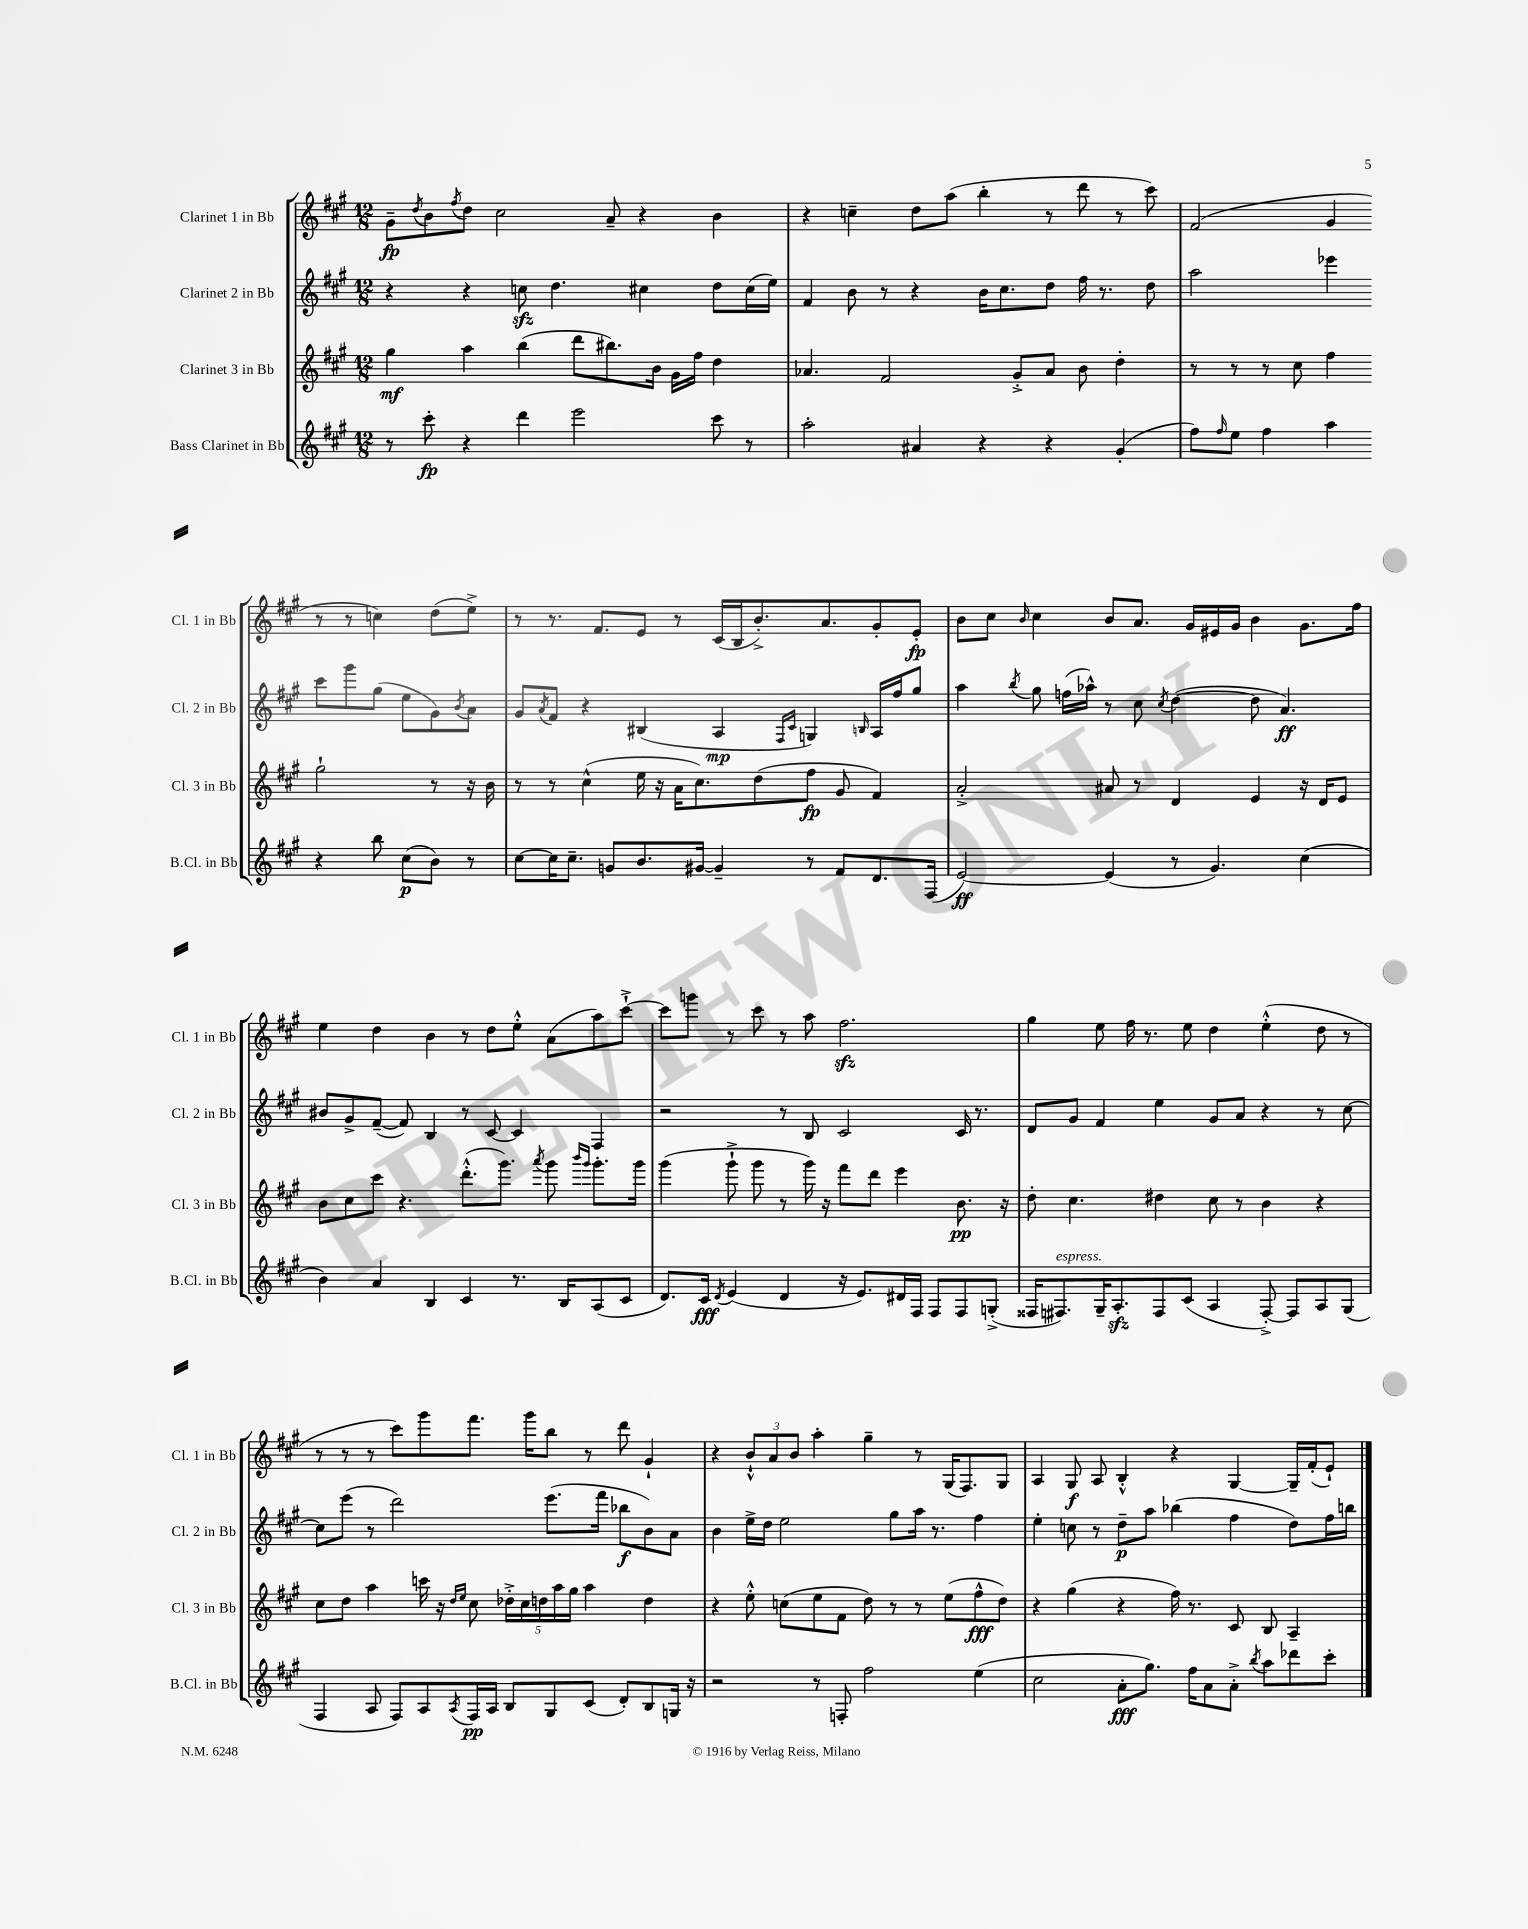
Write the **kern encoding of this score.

**kern	**kern	**kern	**kern
*staff4	*staff3	*staff2	*staff1
*clefG2	*clefG2	*clefG2	*clefG2
*k[f#c#g#]	*k[f#c#g#]	*k[f#c#g#]	*k[f#c#g#]
*M12/8	*M12/8	*M12/8	*M12/8
8r	4gg#	4r	8g#~
.	.	.	8qdd
8ccc#'	.	.	8b
.	.	.	8qff#
4r	4aa	4r	8dd
.	.	.	2cc#
4ddd	(4bb	8cc	.
.	.	4.dd	.
2eee	8ddd	.	.
.	8.bb#)	.	8a~
.	.	4cc#	4r
.	16b	.	.
.	16g#	.	.
.	16ff#	.	.
8ccc#	4dd	8dd	4b
8r	.	(16cc#	.
.	.	16ee)	.
=	=	=	=
2aa'	4.a-	4f#	4r
.	.	8b	4cc~
.	2f#	8r	.
4a#	.	4r	8dd
.	.	.	(8aa
4r	.	16b	4bb'
.	.	8.cc#	.
.	8g#'^	.	.
4r	8a-	8dd	8r
.	8b	16ff#	8ddd
.	.	8.r	.
(4g#'	4dd'	.	8r
.	.	8dd	8ccc#)
=	=	=	=
8ff#)	8r	2aa	(2f#
16qqff#	.	.	.
8ee	8r	.	.
4ff#	8r	.	.
.	8cc#	.	.
4aa	4ff#	4eee-	4g#
4r	2gg#`	8ccc#	8r
.	.	8ggg#	8r
8bb	.	(8gg#	4cc)
(8cc#	.	8ee	.
8b)	8r	8g#)	(8dd
.	.	8qb	.
8r	16r	8a	8ee^)
.	16b	.	.
=	=	=	=
[8cc#	8r	8g#	8r
.	.	8qa	.
16cc#]	8r	8f#	8.r
8.cc#~	.	.	.
.	(4cc#^^	4r	.
.	.	.	8.f#
8g	.	.	.
8.b	16ee	(4B#	8e
.	16r	.	.
.	16a	.	8r
[16g#	8.cc#)	.	.
4g#~]	.	4A	(16c#
.	.	.	16B
.	(8dd	.	8.b'^)
.	.	16qqF#	.
.	.	16qqc#	.
8r	8ff#	4G)	.
.	.	.	8.a
8f#	8g#	.	.
.	.	16qqB	.
8.d	4f#)	16A	8g#'
.	.	16ff#	.
.	.	8gg#	8e'
(16F#	.	.	.
=	=	=	=
[2e)	2a'^	4aa	8b
.	.	.	8cc#
.	.	8qbb	16qqb
.	.	8gg#	4cc#
.	.	(16ff	.
.	.	16aa-^^)	.
(4e]	8a#	8r	8b
.	8r	8cc#	8.a
.	.	8qcc#	.
8r	4d	([4dd	.
.	.	.	16g#
4.g#)	.	.	16e#
.	.	.	16g#
.	4e	8dd]	4b
.	.	4.a)	.
(4cc#	16r	.	8.g#
.	16d	.	.
.	8e	.	.
.	.	.	16ff#
=	=	=	=
4b)	8b	8b#	4ee
.	8cc#	8g#^	.
4a	8ccc#	([8f#~	4dd
.	4.r	8f#])	.
4B	.	4B	4b
4c#	(8.ddd'^^	8r	8r
.	.	[8c#	8dd
.	8.ggg#)	.	.
8.r	.	4c#]	8ee'^^
.	8qaaa	.	.
.	8ggg#	.	(8a
16B	.	.	.
.	16qqbbb	.	.
.	16qqggg#	.	.
(8A	8.ggg#'	4F#	8aa)
8c#	.	.	[8ccc#`^
.	16ggg#	.	.
=	=	=	=
8.d)	(4ggg#	2r	8ccc#]
.	.	.	8ggg
16c#	.	.	.
8qd	.	.	.
(4e	8ggg#`^	.	8r
.	8ggg#	.	8ccc#
4d	8r	8r	8r
.	16ggg#)	8B	8aa
.	16r	.	.
16r	8fff#	2c#	2.ff#
8.e)	.	.	.
.	8ddd	.	.
16d#	4eee	.	.
16F#	.	.	.
8F#	.	.	.
8F#	8.b	16c#	.
.	.	8.r	.
(8G'^	.	.	.
.	16r	.	.
=	=	=	=
16F##	8dd'	8d	4gg#
8.F#)	.	.	.
.	4.cc#	8g#	.
16G#~	.	4f#	8ee
8.A'	.	.	.
.	.	.	16ff#
.	.	.	8.r
8F#	4dd#	4ee	.
(8c#	.	.	8ee
4A	8cc#	8g#	4dd
.	8r	8a	.
[8F#'^)	4b	4r	(4ee'^^
8F#]	.	.	.
8A	4r	8r	8dd
(8G#	.	[8cc#	8r
=	=	=	=
4F#	8cc#	8cc#]	8r
.	8dd	(8eee	8r
8A	4aa	8r	8r
8F#)	.	2ddd)	8ccc#)
8A	16ccc	.	8ggg#
.	16r	.	.
.	16qqdd	.	.
8qA	16qqee	.	.
16F#	8cc#	.	8.fff#
16A	.	.	.
8B	20dd-'^	.	.
.	20cc#	.	.
.	.	.	16ggg#
.	20dd	.	.
8G#	.	(8.eee	8bb
.	20aa	.	.
.	20gg#	.	.
(8c#	4aa	.	8r
.	.	16fff#	.
8d')	.	8bb-	8ddd
8B	4dd	8b)	4g#`
16G	.	8a	.
16r	.	.	.
=	=	=	=
2r	4r	4b	4r
.	8ee'^^	16ee^	12b`^^
.	.	16dd	.
.	.	.	12a
.	(8cc	2ee	.
.	.	.	12b
8r	8ee	.	4aa'
8F'	8f#	.	.
2ff#	8dd)	.	4gg#~
.	8r	8gg#	.
.	8r	16aa	8r
.	.	8.r	.
.	(8ee	.	(16G#
.	.	.	8.F#)
(4ee	8ff#^^	4ff#	.
.	8dd)	.	8G#
=	=	=	=
2cc#	4r	4ee'	4A
.	(4gg#	8cc	8G#
.	.	8r	8A
8a'	4r	8dd~	4B'^^
8.gg#)	.	8aa	.
.	16ff#)	(4bb-	4r
16ff#	8.r	.	.
8a	.	.	.
8a'^	8c#	4ff#	[4G#
8qbb	.	.	.
8aa	8B	.	.
8ddd-	4A~	8dd)	16G#~]
.	.	.	(16f#'
8ccc#'	.	16ff#	8e`)
.	.	16bb	.
==	==	==	==
*-	*-	*-	*-
